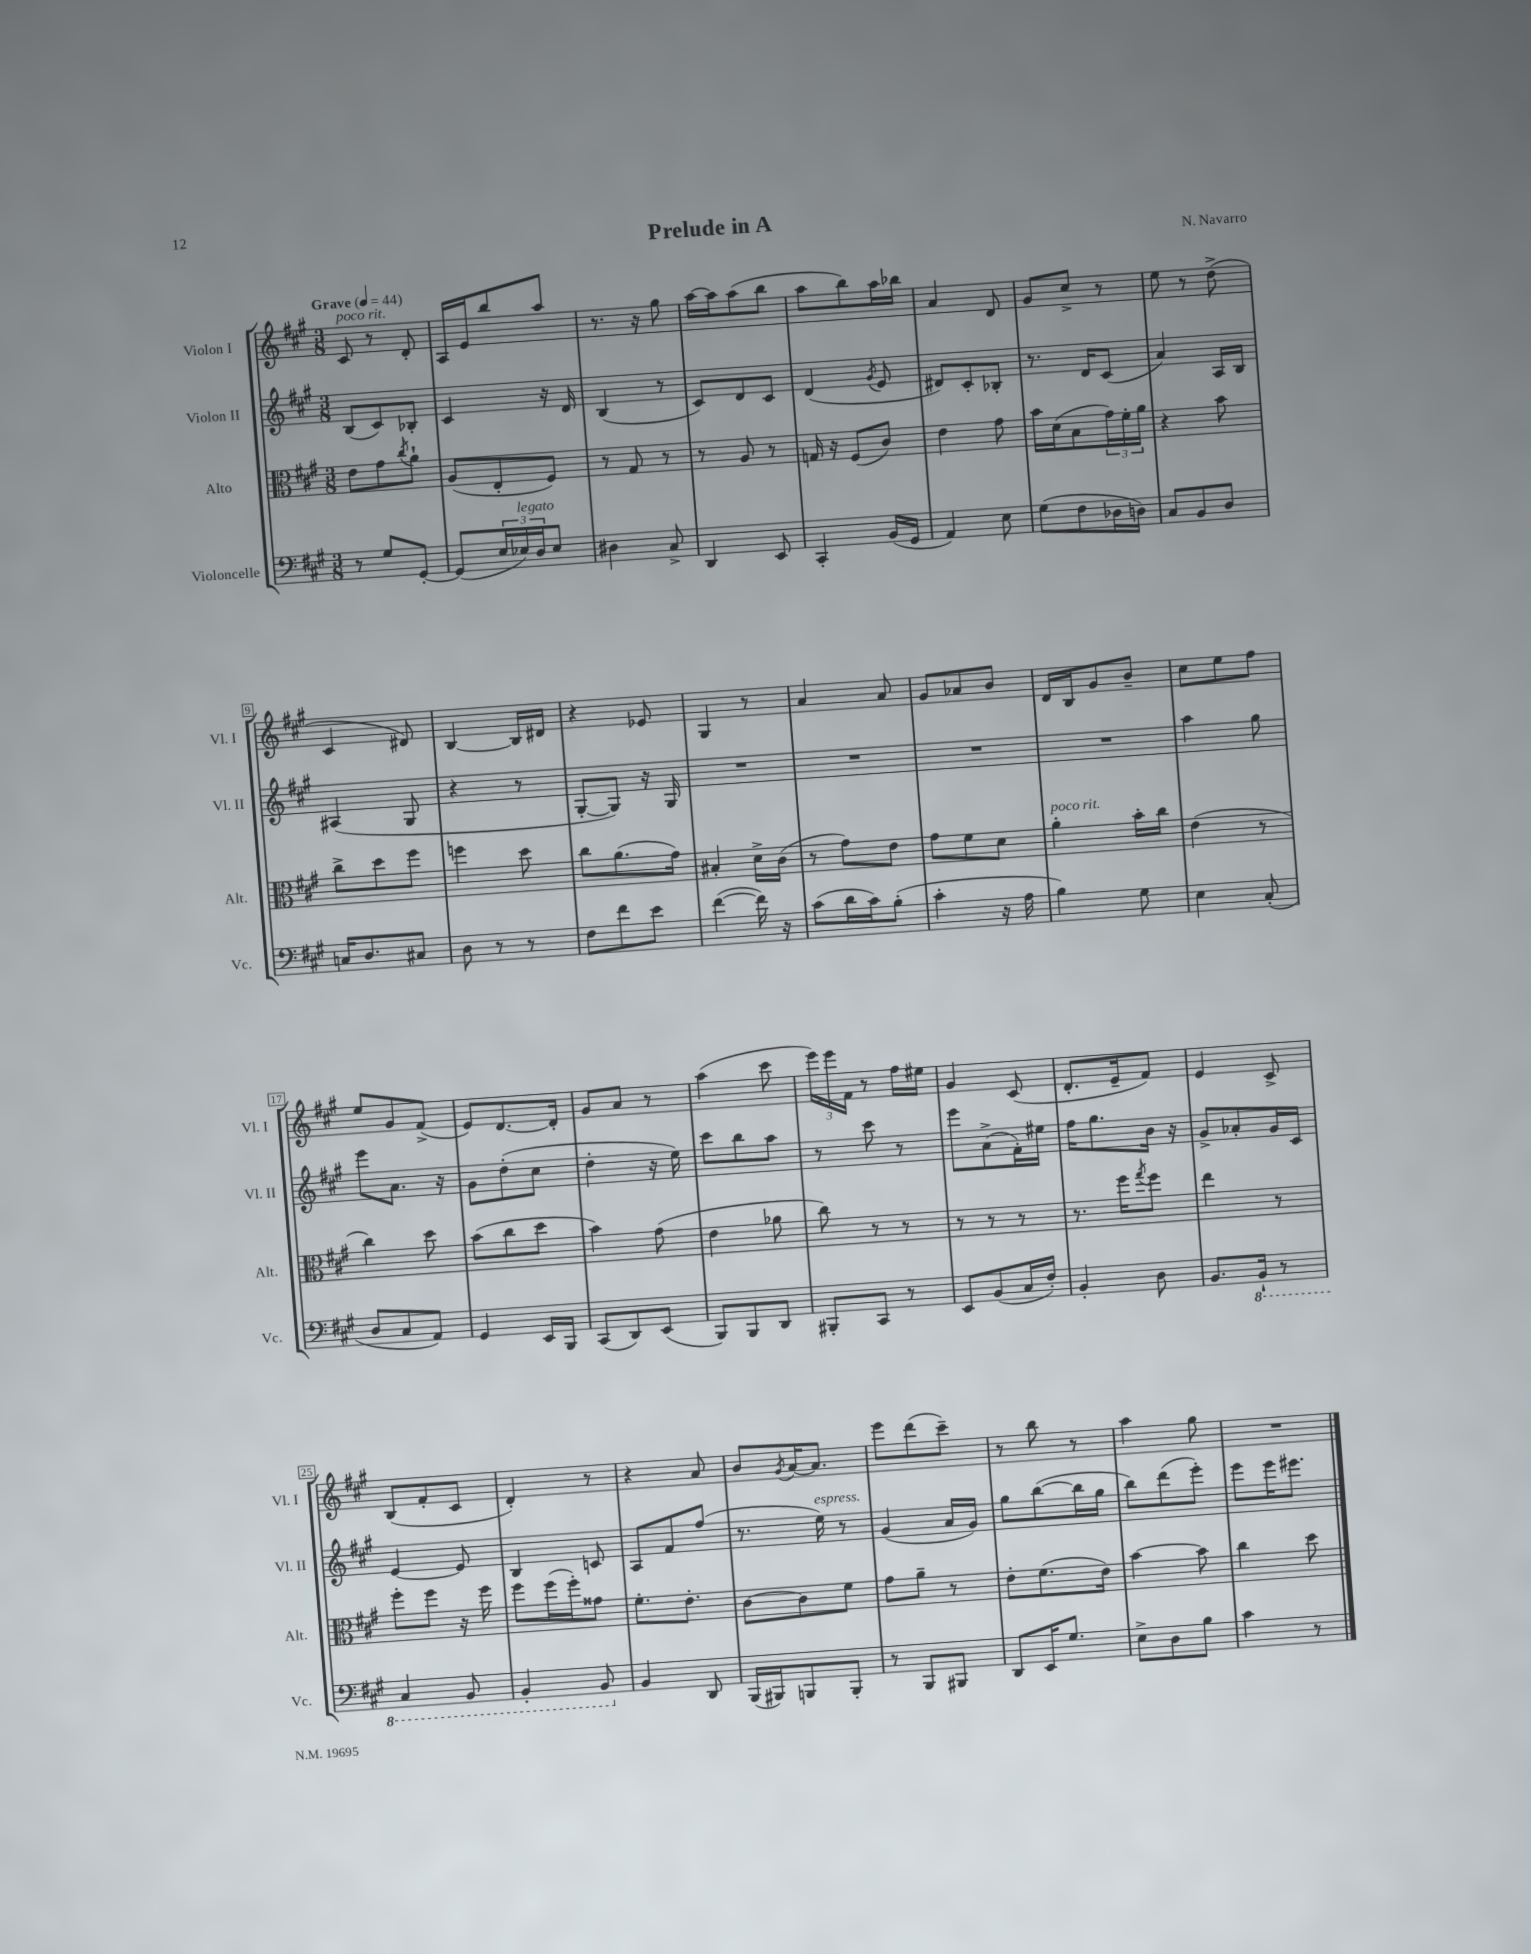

**kern	**kern	**kern	**kern
*staff4	*staff3	*staff2	*staff1
*clefF4	*clefC3	*clefG2	*clefG2
*k[f#c#g#]	*k[f#c#g#]	*k[f#c#g#]	*k[f#c#g#]
*M3/8	*M3/8	*M3/8	*M3/8
*MM44	*MM44	*MM44	*MM44
8r	8e	(8B	8c#
8G#	8g#	8c#)	8r
.	8qcc#	.	.
[8GG#'	8a`	8B-'	8d'
=	=	=	=
(8GG#]	(8A	4c#	16A
.	.	.	16e
24E	8E'	.	8bb
24E-)	.	.	.
24D	.	.	.
8E-	8F#)	16r	8aa
.	.	16d	.
=	=	=	=
4D#	8r	(4B	8.r
.	8G#	.	.
.	.	.	16r
8C#^	8r	8r	8gg#
=	=	=	=
4DD	8r	8c#)	[16aa
.	.	.	16aa]
.	8A	8d	(8aa
8EE	8r	8c#	8bb
=	=	=	=
4CC#'	16G	(4d	8aa
.	16r	.	.
.	(8F#	.	8bb)
.	.	8qg#	.
(16BB	8c#)	8e	16aa
16GG#	.	.	16bb-
=	=	=	=
4AA)	4e	8d#)	4a
.	.	8c#'	.
8E	8g#	8B-'	8d
=	=	=	=
(8G#	16b	8.r	8g#
.	(16d	.	.
8F#	8B	.	8cc#^
.	.	16d	.
16D-	24g#)	(8c#	8r
.	24f#'	.	.
16D)	.	.	.
.	24a	.	.
=	=	=	=
8C#	4r	4a)	8ee
8BB	.	.	8r
8D	8b	16A	(8dd^
.	.	16B	.
=	=	=	=
16C	8cc#^	(4A#	4c#
8.D	.	.	.
.	8dd	.	.
8C#	8ff#	8G#	8d#)
=	=	=	=
8D	4ff	4r	[4B
8r	.	.	.
8r	8dd	8r	16B]
.	.	.	16d#
=	=	=	=
8F#	8cc#	[8G#'	4r
8f#	(8.a	8G#])	.
8e	.	16r	8e-
.	16g#)	16G#	.
=	=	=	=
([4f#	4B#'	4.r	4G#
16f#])	16d^	.	8r
16r	(16c#	.	.
=	=	=	=
(8c#	8r	4.r	4a
16d	8g#)	.	.
16c#)	.	.	.
(8B'	8e	.	8a
=	=	=	=
4c#'	8g#	4.r	8g#
.	8f#	.	8a-
16r	8d	.	8b
16A	.	.	.
=	=	=	=
4B)	4a'	4.r	16d
.	.	.	16B
.	.	.	8g#
8G#	16b'	.	8b~
.	16cc#	.	.
=	=	=	=
4E	(4e	4aa	8cc#
.	.	.	8ee
(8C#'	8r	8gg#	8ff#
=	=	=	=
8D	4cc#)	8eee	8ee
8C#	.	8.a	8g#
8AA)	8dd	.	(8f#^
.	.	16r	.
=	=	=	=
4GG#	(8b	8g#	8e)
.	8cc#	(8dd'	[8.d
16EE	8dd	8cc#	.
16BBB	.	.	16d']
=	=	=	=
(8CC#	4b)	4dd'	8g#
8DD)	.	.	8a
(8EE	(8g#	16r	8r
.	.	16ee)	.
=	=	=	=
8BBB)	4e	8ccc#	(4aa
8BBB	.	8bb	.
8DD	8a-	8aa	8ccc#
=	=	=	=
8BBB#'	8cc#)	8r	24eee)
.	.	.	24eee
.	.	.	24f#
8CC#	8r	8ccc#	8r
8r	8r	8r	16ff#
.	.	.	16ee#
=	=	=	=
8EE	8r	8eee	4g#
(8BB	8r	(8a^	.
16C#	8r	16f#')	(8c#
16F#')	.	16ee#	.
=	=	=	=
4BB'	8.r	16ff#	8.d'
.	.	8.gg#	.
.	16ff#	.	16e~
.	8qgg#	.	.
8D	8ff#	16b	8f#)
.	.	16r	.
=	=	=	=
8.BB	4ee	8g#^	4e
.	.	8a-'	.
16BBB`	.	.	.
8r	8r	16g#	8c#^
.	.	16c#	.
=	=	=	=
4CC#	8ff#'	[4e	(8B
.	8ff#	.	8f#'
8BBB	16r	8e]	8c#
.	16ff#	.	.
=	=	=	=
4BBB'	8ff#	4B	4d')
.	(16ff#	.	.
.	16ff#')	.	.
8BBB	8g##	8c	8r
=	=	=	=
4BB	8.f#'	8A	4r
.	.	8f#	.
.	8.e'	.	.
8DD	.	(8ff#	8a
=	=	=	=
(16BBB	[8c#	8.r	8b
16BBB#)	.	.	.
.	.	.	8qg#
8BBB	8c#]	.	[16a
.	.	16ee)	8.a]
8BBB'	8f#	8r	.
=	=	=	=
8r	8g#	(4g#	8eee
8BBB	8a~	.	(8ddd
8BBB#	8r	16a	8ccc#~)
.	.	16g#)	.
=	=	=	=
8DD	8e'	8gg#	8r
16EE	(8.f#	([8bb	8bb
8.G#	.	.	.
.	.	16bb]	8r
.	16e)	16gg#	.
=	=	=	=
8E^	[4b	8bb)	4aa
8D	.	(8ddd	.
8B	8b]	8eee')	8gg#
=	=	=	=
4c#	4cc#	8eee	4.r
.	.	16eee	.
.	.	8.eee#	.
8r	8dd	.	.
==	==	==	==
*-	*-	*-	*-
